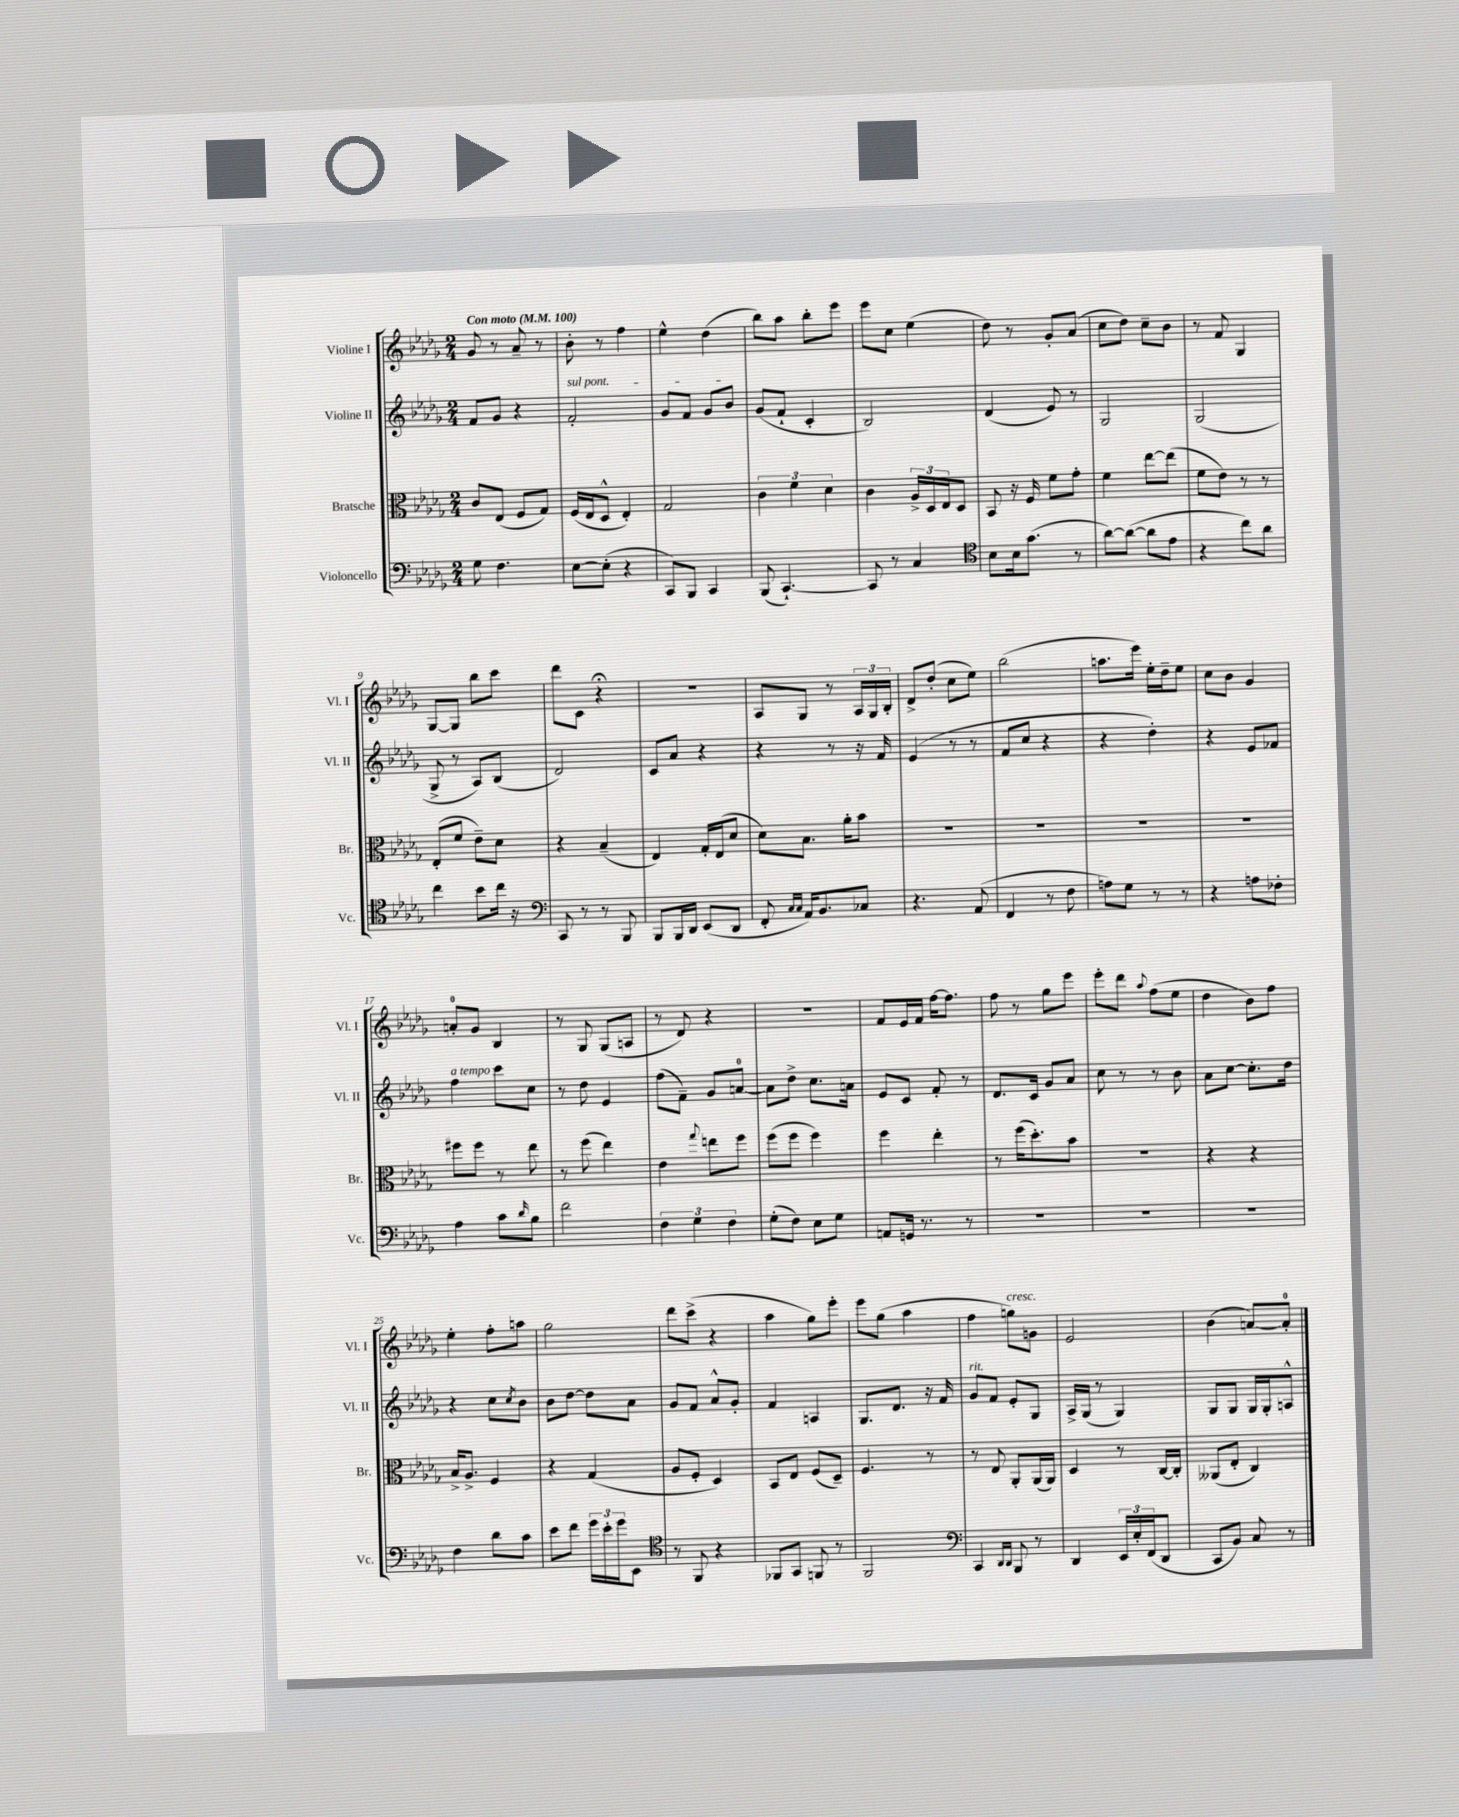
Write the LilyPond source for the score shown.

<<
\new StaffGroup <<
\new Staff = "s0" \with { instrumentName = "Violine I" shortInstrumentName = "Vl. I" } {
    \clef treble \key des \major \numericTimeSignature \time 2/4 \tempo "Con moto" 4 = 100
    ges'8 r8 aes'8-- r8 |
    bes'8-. r8 f''4 |
    ees''4-^ des''4( |
    bes''8) aes''8 bes''8-. ees'''8 |
    ees'''8 c''8 ees''4( |
    des''8) r8 ges'8-. aes'8( |
    c''8 des''8) c''8-- bes'8 |
    r8 f'8 ges4 |
    ges8~ ges8 bes''8 c'''8 |
    des'''8 c'8 r4\fermata |
    r2 |
    aes8 ges8 r8 \tuplet 3/2 { aes16 ges16 bes16-. } |
    des'8-> des''8-.( c''8 ees''8) |
    bes''2( |
    a''8. ees'''16) ees''16-. des''16-- ees''8 |
    c''8 bes'8 ges'4 |
    a'8-0-. ges'8 bes4 |
    r8 ges8 ges8( a8 |
    r8 des'8) r4 |
    R2 |
    f'8 ees'16 f'16 f''16~ f''8. |
    f''8 r8 ges''8 ees'''8 |
    ees'''8-. des'''8 \appoggiatura { aes''8 } f''8( ees''8 |
    des''4 bes'8) f''8 |
    ees''4-. f''8-. a''8 |
    ges''2 |
    des'''8 c'''8->( r4 |
    aes''4 ges''8) ees'''8-. |
    ees'''8 ges''8( aes''4 |
    f''4 g''8^\markup { \italic "cresc." }) g'8 |
    ees'2 |
    bes'4( a'8~) a'8-0-. \bar "|." |
}
\new Staff = "s1" \with { instrumentName = "Violine II" shortInstrumentName = "Vl. II" } {
    \clef treble \key des \major \numericTimeSignature \time 2/4
    f'8 ges'8 r4 |
    \once \override TextSpanner.bound-details.left.text = \markup { \italic "sul pont." } f'2-.\startTextSpan |
    ges'8 f'8 ges'8 bes'8\stopTextSpan |
    ges'8( f'8-! c'4-. |
    bes2) |
    des'4( ees'8) r8 |
    ges2 |
    ges2( |
    ges8-> r8 aes8) bes8( |
    des'2) |
    c'8 aes'8 r4 |
    r4 r8 r16 f'16 |
    ees'4( r8 r8 |
    f'8 c''8 r4 |
    r4 des''4-.) |
    r4 ees'8 fes'8 |
    f''4^\markup { \italic "a tempo" } c'''8 c''8 |
    r8 des''8 ees'4 |
    f''8( f'8--) ges'8 a'8-0~ |
    a'8 des''8-> c''8. a'16 |
    ees'8 c'8 f'8-. r8 |
    des'8. c'16 ges'8 aes'8 |
    c''8 r8 r8 bes'8 |
    aes'8 c''8~ c''8.-. des''16 |
    r4 c''8 \acciaccatura { c''8 } bes'8 |
    bes'8 des''8~ des''8 aes'8 |
    ges'8 f'8 aes'8-^ ges'8-. |
    f'4 a4 |
    ges8. des'8. r16 f'16 |
    ges'8^\markup { \italic "rit." } f'8 ees'8-. ges8 |
    aes16-> ges16( r8 ges4) |
    ges8 ges8 ges16 ges16-. a8-^ \bar "|." |
}
\new Staff = "s2" \with { instrumentName = "Bratsche" shortInstrumentName = "Br." } {
    \clef alto \key des \major \numericTimeSignature \time 2/4
    c'8 ees8( f8 ges8) |
    f16( ees16 des8-^ ees4-.) |
    ges2 |
    \tuplet 3/2 { c'4 f'4 des'4 } |
    c'4 \tuplet 3/2 { aes16-> des16 ees16 } des8 |
    bes,8 r16 f16 f'8 ges'8-. |
    f'4 ees''8~ ees''8( |
    f'8 ees'8) r8 r8 |
    ees8-.( f'8 ees'8--) des'8 |
    r4 bes4--( |
    ees4) ges16-. ees16( des'8 |
    des'8) bes8. aes'16-. bes'8 |
    R2 |
    R2 |
    R2 |
    R2 |
    fis''8 fis''8 r8 ees''8 |
    r8 f''8( ees''4) |
    ees'4 \appoggiatura { ges''8 } e''8 f''8 |
    f''8( f''8 f''4) |
    f''4 ees''4-. |
    r8 f''16( des''8.-.) bes'8 |
    r2 |
    r4 r4 |
    bes16-> aes8.-> f4 |
    r4 ges4( |
    aes8 f8-. des4) |
    bes,8 ees8 f8( des8--) |
    f4. r8 |
    r8 ees8 aes,8-. aes,16( aes,16) |
    des4 r8 c16~ c16-. |
    aeses,8( ees8-. c4) \bar "|." |
}
\new Staff = "s3" \with { instrumentName = "Violoncello" shortInstrumentName = "Vc." } {
    \clef bass \key des \major \numericTimeSignature \time 2/4
    ges8 f4. |
    ees8~ ees8-.( r4 |
    c,8) bes,,8 c,4 |
    bes,,8( c,4.~-!) |
    c,8 r8 c4 |
    \clef tenor bes8 bes16 ges'8.( r8 |
    aes'8~) aes'8~( aes'8 ees'8 |
    r4 c''8) aes'8 |
    c''4 bes'8 c''16 r16 |
    \clef bass c,8 r8 r8 bes,,8 |
    bes,,8 bes,,16 des,16 ees,8( des,8 |
    f,8-. \grace { c16 c16 } aes,16) bes,8. ces8 |
    r4. aes,8( |
    f,4 r8 f8 |
    a8) ges8 r8 r8 |
    r4 a8 fes8-. |
    aes4 c'8 \grace { des'16 } bes8 |
    f'2 |
    \tuplet 3/2 { f4 ges4 f4 } |
    ges8-.( f8) ees8 ges8 |
    a,8 g,16 r8. r8 |
    R2 |
    R2 |
    R2 |
    f4 des'8 c'8 |
    ees'8 f'8 \tuplet 3/2 { ges'16 ees'16-. ges'16 } ees,8 |
    \clef tenor r8 f,8 r4 |
    fes,8 ges,8 f,8 r8 |
    f,2 |
    \clef bass c,4 \grace { des,16 des,16 } bes,,8 r8 |
    des,4 \tuplet 3/2 { ees,16 ees16-. f,16( } des,8 |
    c,8 bes,8) c8 r8 \bar "|." |
}
>>
>>
